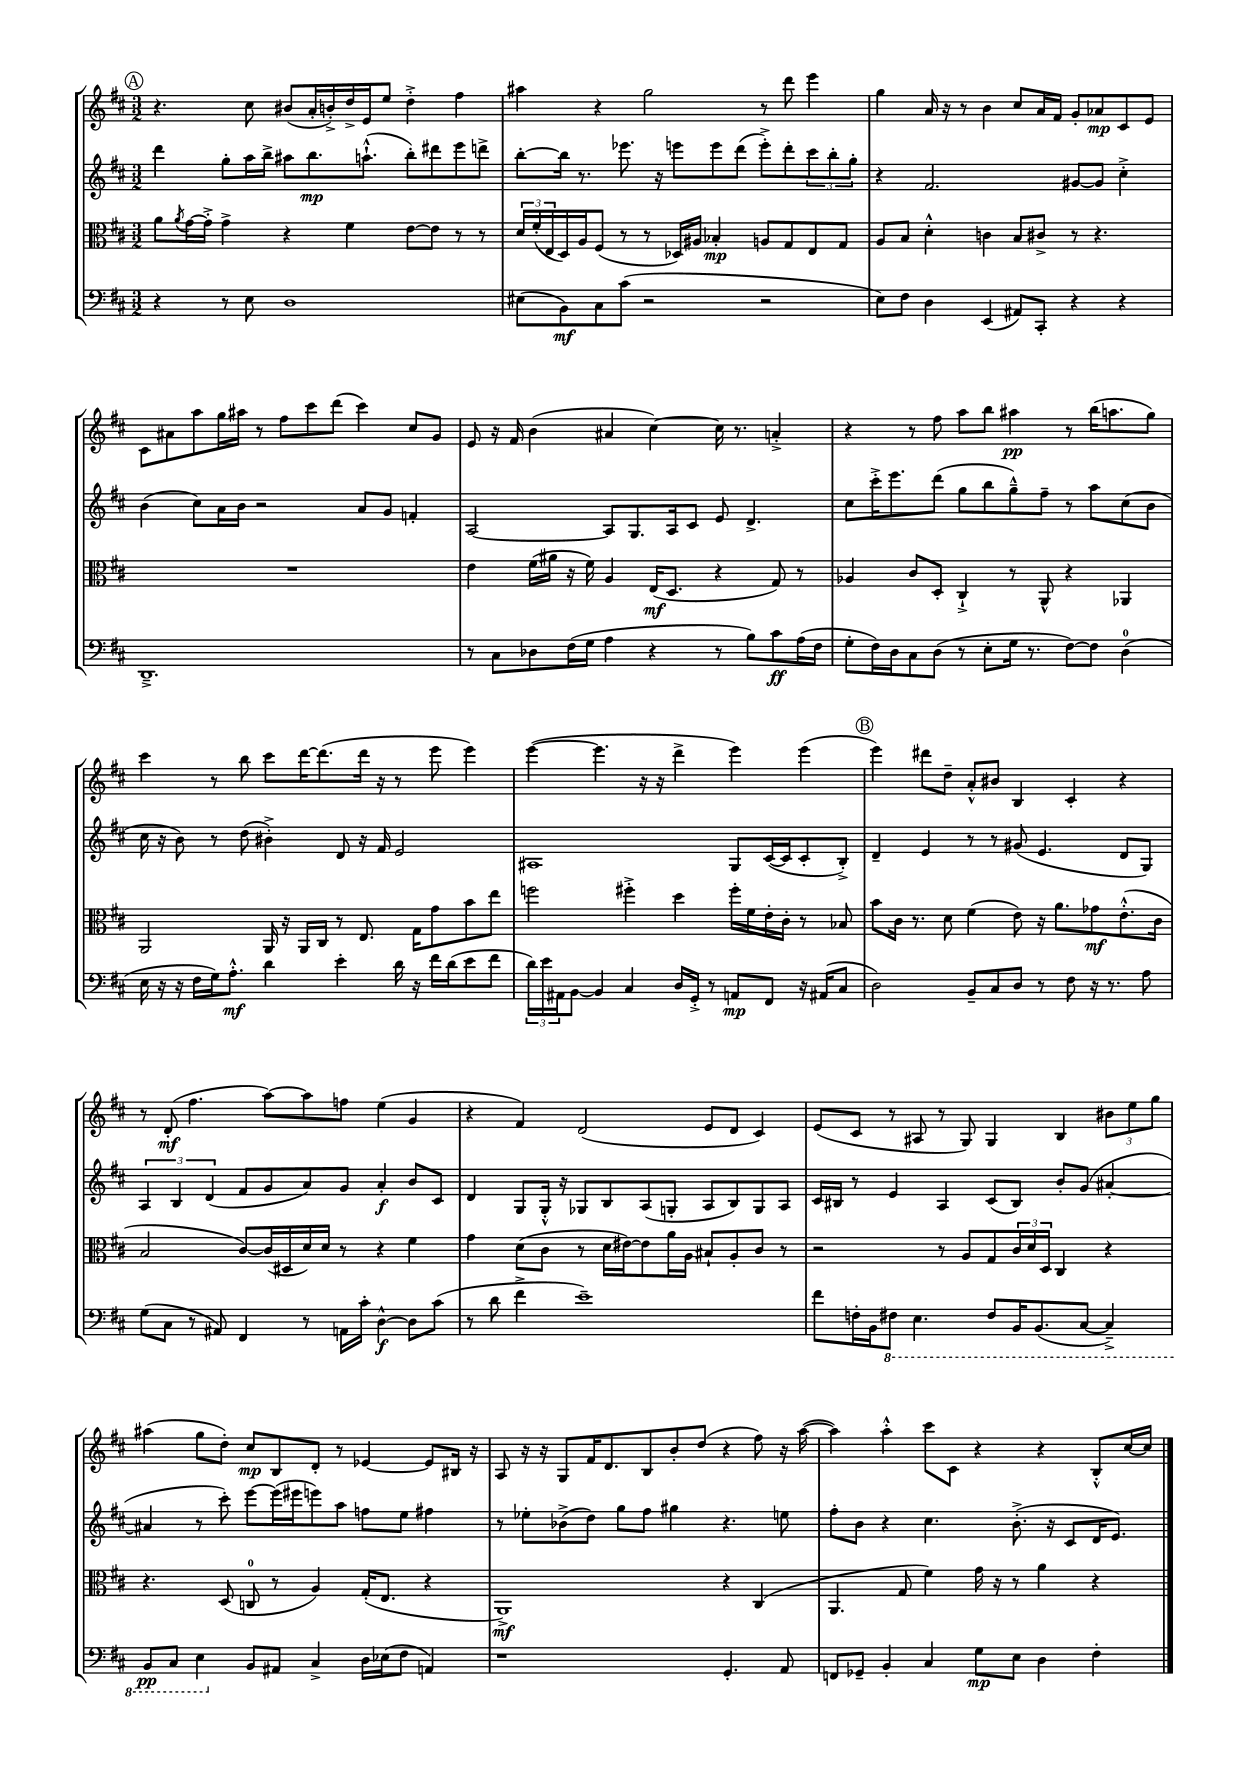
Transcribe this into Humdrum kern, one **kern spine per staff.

**kern	**kern	**kern	**kern
*staff4	*staff3	*staff2	*staff1
*clefF4	*clefC3	*clefG2	*clefG2
*k[f#c#]	*k[f#c#]	*k[f#c#]	*k[f#c#]
*M3/2	*M3/2	*M3/2	*M3/2
4r	8a	4ddd	4.r
.	8qa	.	.
.	[16g	.	.
.	16g'^]	.	.
8r	4g^	8gg'	.
8E	.	16aa	8cc#
.	.	16bb^	.
1D	4r	8aa#	(8b#
.	.	8.bb	16a'
.	.	.	16b'^)
.	4f#	.	16dd^
.	.	(8.aa`^^	16e
.	.	.	8ee
.	[8e	8bb')	4dd'^
.	8e]	8ddd#	.
.	8r	8eee	4ff#
.	8r	8ddd^	.
=	=	=	=
(8E#	24d	[8bb'	4aa#
.	(24f#'	.	.
.	24E	.	.
8BB)	16D)	16bb]	.
.	16A	8.r	.
8C#	(8F#	.	4r
(8c#	8r	8.eee-	.
2r	8r	.	2gg
.	.	16r	.
.	16D-)	8eee	.
.	16A#	.	.
.	4B-'	8eee	.
.	.	(8ddd	.
2r	8A	8eee'^)	8r
.	8G	8ddd'	8ddd
.	8E	12ccc#	4eee
.	.	12bb'	.
.	8G	.	.
.	.	12gg'	.
=	=	=	=
8E)	8A	4r	4gg
8F#	8B	.	.
4D	4d'^^	2.f#	16a
.	.	.	16r
.	.	.	8r
(4EE	4c	.	4b
8AA#)	8B	.	8cc#
8CC#'	8c#^	.	16a
.	.	.	16f#
4r	8r	[8g#	8g'
.	4.r	8g#]	8a-
4r	.	4cc#'^	8c#
.	.	.	8e
=	=	=	=
1.DD~^	1.r	(4b	8c#
.	.	.	8a#
.	.	8cc#)	8aa
.	.	16a	16gg
.	.	16b	16aa#
.	.	2r	8r
.	.	.	8ff#
.	.	.	8ccc#
.	.	.	(8ddd
.	.	8a	4ccc#)
.	.	8g	.
.	.	4f'	8cc#
.	.	.	8g
=	=	=	=
8r	4e	[2A	8e
8C#	.	.	16r
.	.	.	16f#
8D-	(16f#	.	(4b
.	16a#	.	.
(16F#	16r	.	.
16G	16f#)	.	.
4A	4A	8A]	4a#
.	.	8.G	.
4r	(16E	.	[4cc#)
.	8.D	16A	.
.	.	8c#	.
8r	4r	8e	16cc#]
.	.	.	8.r
8B)	.	4.d^	.
8c#	8G)	.	4a'^
(16A	8r	.	.
16F#	.	.	.
=	=	=	=
8G'	4A-	8cc#	4r
16F#)	.	16ccc#'^	.
16D	.	8.eee	.
8C#	8c#	.	8r
(8D	8D'	(8ddd	8ff#
8r	4C#`^	8gg	8aa
8E'	.	8bb	8bb
16G	8r	8gg~^^)	4aa#
8.r	.	.	.
.	8AA^^	8ff#~	.
[8F#)	4r	8r	8r
8F#]	.	8aa	(16bb
.	.	.	8.aa
(4D	4AA-	(8cc#	.
.	.	8b	8gg)
=	=	=	=
16E	2AA	16cc#	4ccc#
16r	.	16r	.
16r	.	8b)	.
16F#	.	.	.
16G)	.	8r	8r
8.A'^^	.	.	.
.	.	(8dd	8bb
4d	16AA	4b#'^)	8ccc#
.	16r	.	.
.	16AA	.	[16ddd
.	16C#	.	(8.ddd]
4e'	8r	8d	.
.	8.E	16r	16ddd
.	.	16f#	16r
16d	.	2e	8r
16r	16G	.	.
16f#	8g	.	8eee
(16d	.	.	.
8e	8b	.	4eee)
8f#	8ee	.	.
=	=	=	=
24d)	2ff	1A#	([4eee
24e	.	.	.
24AA#	.	.	.
[8BB	.	.	.
4BB]	.	.	4.eee]
4C#	4ff#'^	.	.
.	.	.	16r
.	.	.	16r
16D	4dd	.	4ddd^
16GG'^	.	.	.
8r	.	.	.
8AA	16ff#'	8G	4eee)
.	16f#	.	.
8FF#	16e'	([16c#	.
.	16c#'	16c#]	.
16r	8r	8c#'	(4eee
(16AA#	.	.	.
8C#	8B-	8B'^)	.
=	=	=	=
2D)	8b	4d~	4eee)
.	16c#	.	.
.	8.r	.	.
.	.	4e	8ddd#
.	8d	.	8dd~
8BB~	(4f#	8r	8a'^^
8C#	.	8r	8b#
8D	8e)	(8g#	4B
8r	16r	4.e	.
.	8.a	.	.
8F#	.	.	4c#'
16r	8g-	.	.
8.r	.	.	.
.	(8.e'^^	8d	4r
8A	.	8G)	.
.	16c#	.	.
=	=	=	=
(8G	2B	6A	8r
8C#	.	.	(8d'
.	.	6B	.
8r	.	.	4.ff#
.	.	(6d	.
8AA#)	.	.	.
4FF#	[8c#)	8f#	.
.	(16c#]	8g	[8aa)
.	16D#	.	.
8r	16d)	8a)	8aa]
.	16d	.	.
16AA	8r	8g	8ff
16c#'	.	.	.
[4D^^	4r	4a'	(4ee
8D]	4f#	8b	4g
(8c#	.	8c#	.
=	=	=	=
8r	4g	4d	4r
8d	.	.	.
4f#^	(8d	8G	4f#)
.	8c#	16G'^^	.
.	.	16r	.
1e~)	8r	8G-	(2d
.	16d	8B	.
.	[16e#)	.	.
.	8e#]	(8A	.
.	16a	8G'	.
.	16A	.	.
.	8B#`	8A	8e
.	8A'	8B)	8d
.	8c#	8G	4c#)
.	8r	8A	.
=	=	=	=
8f#	2r	16c#	(8e
.	.	16B#	.
16F'	.	8r	8c#
16BB	.	.	.
8FF#	.	4e	8r
4.EE	.	.	8A#
.	8r	4A	8r
.	8A	.	8G)
8FF#	8G	(8c#	4G
16BBB	24c#	8B#)	.
.	24d	.	.
(8.BBB	.	.	.
.	24D	.	.
.	4C#	8b'	4B
[8CC#	.	(8g	.
4CC#~^])	4r	[4a#'	12b#
.	.	.	12ee
.	.	.	12gg
=	=	=	=
8BBB	4.r	4a#]	(4aa#
8CC#	.	.	.
4EE	.	8r	8gg
.	(8D	8ccc#')	8dd')
8BB	8C	[8eee	8cc#
8AA#	8r	(16eee]	8B
.	.	16eee#	.
4C#^	4A)	8eee)	8d'
.	.	8aa	8r
16D	(16G'	8ff	[4e-
(16E-	8.E	.	.
8F#	.	8ee	.
4AA)	4r	4ff#	8e-]
.	.	.	16B#
.	.	.	16r
=	=	=	=
1r	1AA^)	8r	8A
.	.	8ee-'	16r
.	.	.	16r
.	.	(8b-^	8G
.	.	8dd)	16f#
.	.	.	8.d
.	.	8gg	.
.	.	8ff#	8B
.	.	4gg#	8b'
.	.	.	(8dd
4.GG'	4r	4.r	4r
.	(4C#	.	8ff#)
8AA	.	8ee	16r
.	.	.	([16aa
=	=	=	=
8FF	4.AA	8ff#'	4aa])
8GG-~	.	8b	.
4BB'	.	4r	4aa'^^
.	8G	.	.
4C#	4f#)	4.cc#	8ccc#
.	.	.	8c#
8G	16g	.	4r
.	16r	.	.
8E	8r	(8.b'^	.
4D	4a	.	4r
.	.	16r	.
.	.	8c#	.
4F#'	4r	16d	8B'^^
.	.	8.e)	.
.	.	.	[16cc#
.	.	.	16cc#]
==	==	==	==
*-	*-	*-	*-
